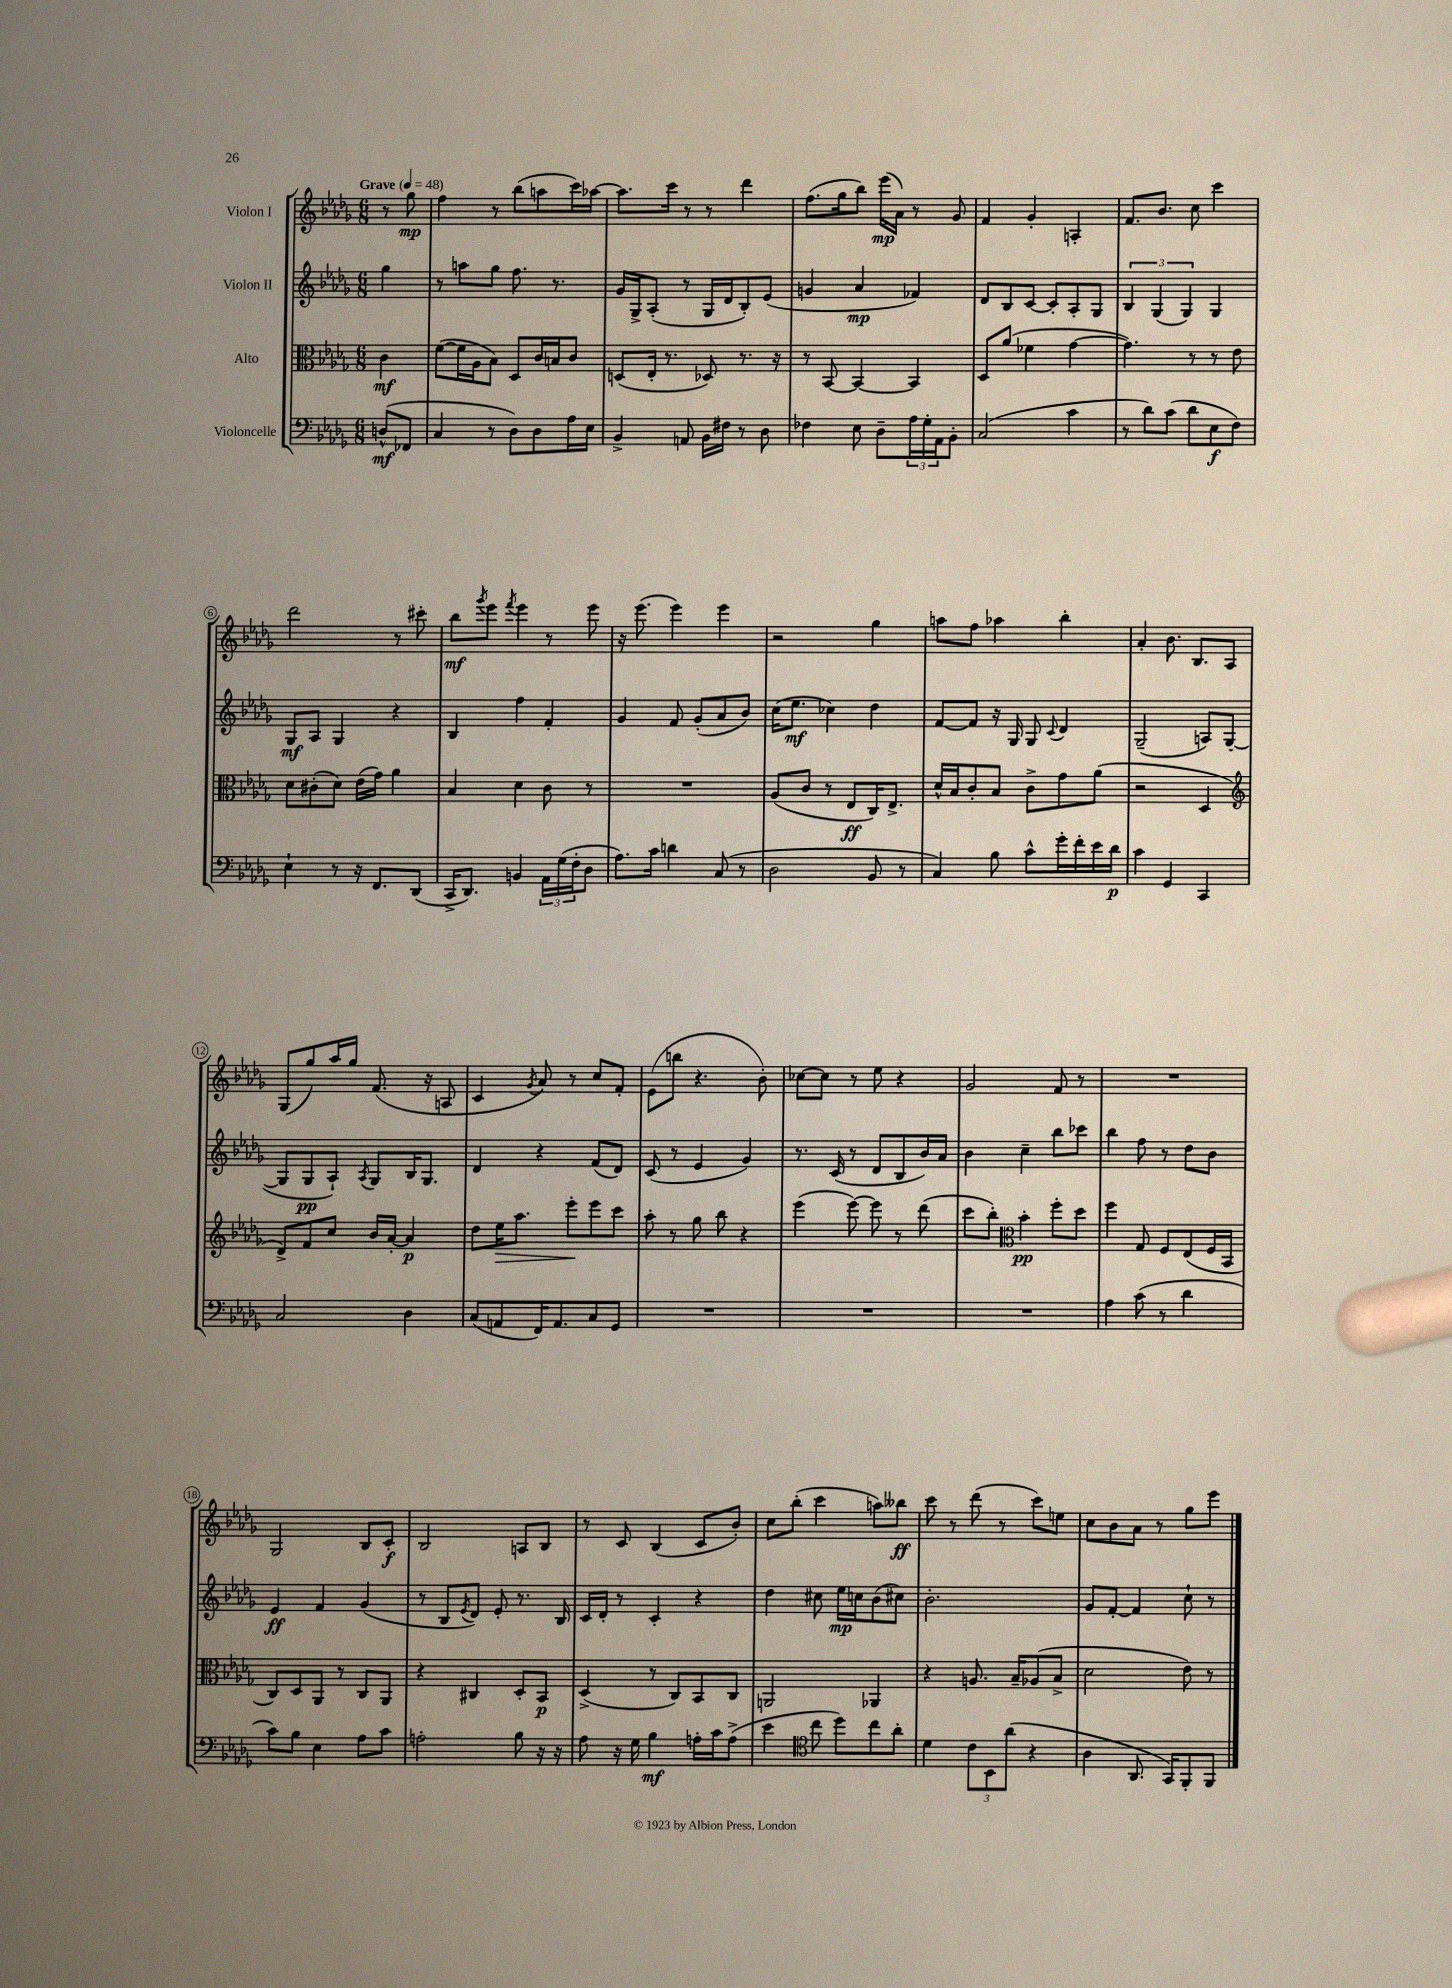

**kern	**dynam	**kern	**dynam	**kern	**dynam	**kern	**dynam
*part4	*part4	*part3	*part3	*part2	*part2	*part1	*part1
*staff4	*staff4	*staff3	*staff3	*staff2	*staff2	*staff1	*staff1
*I"Violoncelle	*	*I"Alto	*	*I"Violon II	*	*I"Violon I	*
*clefF4	*	*clefC3	*	*clefG2	*	*clefG2	*
*k[b-e-a-d-g-]	*	*k[b-e-a-d-g-]	*	*k[b-e-a-d-g-]	*	*k[b-e-a-d-g-]	*
*M6/8	*	*M6/8	*	*M6/8	*	*M6/8	*
*MM48	*	*MM48	*	*MM48	*	*MM48	*
=	=	=	=	=	=	=	=
!	!	!	!	!	!	!LO:TX:a:B:t=Grave	!
(8Dn^^/L	mf	4c\	mf	4gg-\	.	8r	.
8FF-X/J	.	.	.	.	.	8gg-\	mp
=1	=1	=1	=1	=1	=1	=1	=1
4C/	.	([8f\L	.	8r	.	4ff\	.
.	.	16f\L]	.	8aan\L	.	.	.
.	.	16A-\J	.	.	.	.	.
8r	.	8B-\J)	.	8gg-\J	.	8r	.
8D-\L)	.	8D-/L	.	8.ff\	.	(8bb-\L	.
8D-\	.	16c/L	.	.	.	8aan\	.
.	.	16Bn/J	.	8.r	.	.	.
16A-\L	.	8c/J	.	.	.	16ccc\L)	.
16E-\JJ	.	.	.	.	.	[16aa-X\JJ	.
=2	=2	=2	=2	=2	=2	=2	=2
4BB-^/	.	(8Dn/L	.	16g-/LL	.	8.aa-\L]	.
.	.	.	.	16G-^/J	.	.	.
.	.	16E-'/Jk	.	(8A-'/J	.	.	.
.	.	8.r	.	.	.	16ccc\Jk	.
8AAn/	.	.	.	8r	.	8r	.
16BB-\LL	.	8D-X/)	.	16G-/LL	.	8r	.
16F#X\JJ	.	.	.	16d-/J	.	.	.
8r	.	8.r	.	8B-'/)	.	4ddd-\	.
8D-\	.	.	.	(8e-/J	.	.	.
.	.	16r	.	.	.	.	.
=3	=3	=3	=3	=3	=3	=3	=3
4F-X\	.	8r	.	4gn/	.	(8.ff\L	.
.	.	[8BB-/	.	.	.	.	.
.	.	.	.	.	.	16gg-\k	.
8E-\	.	4BB-/_	.	4a-/	mp	8bb-\J)	.
8D-~\L	.	.	.	.	.	(16eee-\LL	mp
.	.	.	.	.	.	16a-\JJ)	.
24A-\L	.	4BB-/]	.	4f-X/)	.	8r	.
24G-'\	.	.	.	.	.	.	.
24AA-\J	.	.	.	.	.	.	.
8BB-'\J	.	.	.	.	.	8g-/	.
=4	=4	=4	=4	=4	=4	=4	=4
(2C/	.	8D-/L	.	8d-/L	.	4f/	.
.	.	(8a-/J	.	8B-/	.	.	.
.	.	4f-X\	.	[8c/J	.	4g-'/	.
.	.	.	.	8c'/L]	.	.	.
4c\	.	[4g-\	.	8A-'/	.	4An'/	.
.	.	.	.	8G-/J	.	.	.
=5	=5	=5	=5	=5	=5	=5	=5
8r	.	4.g-\])	.	6B-/	.	8.f/L	.
8d-\L)	.	.	.	.	.	.	.
.	.	.	.	(6G-/	.	.	.
.	.	.	.	.	.	8.b-/J	.
(8c\J	.	.	.	.	.	.	.
.	.	.	.	6G-/)	.	.	.
8d-\L	.	8r	.	.	.	8cc\	.
8E-\	f	8r	.	4G-/	.	4ccc\	.
8F\J)	.	8e-\	.	.	.	.	.
!!LO:LB:g=z
=6	=6	=6	=6	=6	=6	=6	=6
4E-`\	.	8d-\L	.	8G-/L	mf	2ddd-\	.
.	.	(8c#X'\	.	8A-/J	.	.	.
8r	.	8d-\J)	.	4G-/	.	.	.
16r	.	(16e-\LL	.	.	.	.	.
8.FF/L	.	16g-\JJ)	.	.	.	.	.
.	.	4a-\	.	4r	.	8r	.
(8DD-/J	.	.	.	.	.	8ccc#X'\	.
=7	=7	=7	=7	=7	=7	=7	=7
16CC^/KL	.	4B-/	.	4B-/	.	8bb-\L	mf
8.DD-/J)	.	.	.	.	.	.	.
.	.	.	.	.	.	8qggg-/	.
.	.	.	.	.	.	8eee-\J	.
.	.	.	.	.	.	8qfff/	.
4BBn/	.	4d-\	.	4ff\	.	4eee-\	.
24AA-\LL	.	8c\	.	4f'/	.	8r	.
(24G-\	.	.	.	.	.	.	.
24F'\J	.	.	.	.	.	.	.
8D-\J	.	8r	.	.	.	8eee-\	.
=8	=8	=8	=8	=8	=8	=8	=8
8.A-\L)	.	2.r	.	4g-/	.	16r	.
.	.	.	.	.	.	(8.eee-\	.
16c\Jk	.	.	.	.	.	.	.
4dn\	.	.	.	8f/	.	4eee-\)	.
.	.	.	.	(8g-'/L	.	.	.
(8C/	.	.	.	8a-/	.	4eee-\	.
8r	.	.	.	8b-/J)	.	.	.
=9	=9	=9	=9	=9	=9	=9	=9
2D-\	.	(8A-/L	.	(16cc\KL	.	2r	.
.	.	.	.	8.ee-\J	mf	.	.
.	.	8c/J	.	.	.	.	.
.	.	8r	.	4cc-X\)	.	.	.
.	.	8E-/L	ff	.	.	.	.
8BB-/	.	16C/K)	.	4dd-\	.	4gg-\	.
.	.	8.E-^/J	.	.	.	.	.
8r	.	.	.	.	.	.	.
=10	=10	=10	=10	=10	=10	=10	=10
4C/)	.	16d-^^/LL	.	[8f/L	.	8aan\L	.
.	.	16B-/J	.	.	.	.	.
.	.	8c'/	.	8f/J]	.	8ff\J	.
8B-\	.	8B-/J	.	16r	.	4aa-X\	.
.	.	.	.	16G-/	.	.	.
8c^^\L	.	8c^\L	.	8G-/	.	.	.
.	.	.	.	8qqc/	.	.	.
16g-'\L	.	8g-\	.	4d-/	.	4bb-'\	.
16f'\	.	.	.	.	.	.	.
16e-\	.	(8a-\J	.	.	.	.	.
16d-\JJ	p	.	.	.	.	.	.
=11	=11	=11	=11	=11	=11	=11	=11
4c\	.	2r	.	(2G-~/	.	4a-'/	.
4GG-/	.	.	.	.	.	8.b-\	.
.	.	.	.	.	.	8.B-/L	.
4CC/	.	4D-/	.	8An/L)	.	.	.
.	.	.	.	([8G-/J	.	8A-/J	.
!!LO:LB:g=z
=12	=12	=12	=12	=12	=12	=12	=12
*	*	*clefG2	*	*	*	*	*
2C/	.	8d-^/L)	.	8G-/L]	.	(8G-/L	.
.	.	8f/	.	8G-/	pp	8gg-/)	.
.	.	8cc/J	.	8A-`/J)	.	16aa-/L	.
.	.	.	.	.	.	16gg-/JJ	.
.	.	.	.	8qA-/	.	.	.
.	.	16b-/LL	.	8G-/L	.	(8.f/	.
.	.	[16a-'/JJ	.	.	.	.	.
4D-\	.	4a-/]	p	16B-/K	.	.	.
.	.	.	.	8.G-/J	.	16r	.
.	.	.	.	.	.	8An/	.
=13	=13	=13	=13	=13	=13	=13	=13
(8C/L	.	8dd-\L	.	4d-/	.	4c/	.
!	!	!	!LO:HP:b	!	!	!	!
8AAn/	.	16ee-\K	>	.	.	.	.
.	.	8.aa-\J	.	.	.	.	.
.	.	.	.	.	.	8qg-/	.
16FF/K)	.	.	.	4r	.	8a-/)	.
8.AA/	.	.	.	.	.	.	.
.	.	8eee-'\L	.	.	.	8r	.
8C/	.	8eee-\	]	(8f/L	.	8cc/L	.
8GG-/J	.	8ccc\J	.	8d-/J)	.	8f'/J	.
=14	=14	=14	=14	=14	=14	=14	=14
2.r	.	8aa-'\	.	(8c/	.	(8e-\L	.
.	.	8r	.	8r	.	8bbn\J	.
.	.	8gg-\	.	4e-/	.	4.r	.
.	.	8bb-\	.	.	.	.	.
.	.	4r	.	4g-/)	.	.	.
.	.	.	.	.	.	8b-'\)	.
=15	=15	=15	=15	=15	=15	=15	=15
2.r	.	(4eee-\	.	8.r	.	[8cc-X\L	.
.	.	.	.	.	.	8cc-\J]	.
.	.	.	.	(16c/	.	.	.
.	.	[8eee-\)	.	8r	.	8r	.
.	.	8eee-\]	.	8d-/L	.	8ee-\	.
.	.	8r	.	8B-/	.	4r	.
.	.	(8ddd-\	.	16b-/L)	.	.	.
.	.	.	.	16a-/JJ	.	.	.
=16	=16	=16	=16	=16	=16	=16	=16
2.r	.	8ccc\L	.	4b-\	.	2g-/	.
.	.	8bb-'\J)	.	.	.	.	.
*	*	*clefC3	*	*	*	*	*
.	.	4b-'\	pp	4cc~\	.	.	.
.	.	8ff'\L	.	8bb-\L	.	8f/	.
.	.	8dd-\J	.	8ccc-X\J	.	8r	.
=17	=17	=17	=17	=17	=17	=17	=17
4A-\	.	4ff\	.	4bb-\	.	2.r	.
(8c\	.	8G-/	.	8ff\	.	.	.
8r	.	8F/L	.	8r	.	.	.
4d-\	.	(8E-/	.	8dd-\L	.	.	.
.	.	16F/L	.	8b-\J	.	.	.
.	.	16BB-/JJ	.	.	.	.	.
!!LO:LB:g=z
=18	=18	=18	=18	=18	=18	=18	=18
8c\L)	.	8C/L)	.	4e-/	ff	2G-/	.
8B-\J	.	8D-/	.	.	.	.	.
4E-\	.	8AA-/J	.	4f/	.	.	.
.	.	8r	.	.	.	.	.
8A-\L	.	8C/L	.	(4g-/	.	8B-/L	.
8c\J	.	8AA-/J	.	.	.	8c'/J	f
=19	=19	=19	=19	=19	=19	=19	=19
2An'\	.	4r	.	8r	.	2B-/	.
.	.	.	.	8B-/L	.	.	.
.	.	.	.	8qe-/	.	.	.
.	.	4C#X/	.	8d-/J)	.	.	.
.	.	.	.	8e-'/	.	.	.
8B-\	.	8D-'/L	.	8.r	.	8An/L	.
16r	.	8BB-/J	p	.	.	8B-/J	.
16r	.	.	.	16B-/	.	.	.
=20	=20	=20	=20	=20	=20	=20	=20
8A-\	.	(4D-^/	.	16c/LL	.	8r	.
.	.	.	.	16d-'/JJ	.	.	.
16r	.	.	.	8r	.	8c/	.
16G-\	.	.	.	.	.	.	.
4B-\	mf	8r	.	4c'/	.	(4B-/	.
.	.	8C/L)	.	.	.	.	.
16An'\LL	.	8BB-/	.	4r	.	8c/L	.
16c\J	.	.	.	.	.	.	.
(8A^\J	.	8C/J	.	.	.	8b-'/J)	.
=21	=21	=21	=21	=21	=21	=21	=21
4e-\	.	2AAn/	.	4dd-\	.	8cc\L	.
.	.	.	.	.	.	(8bb-'\J	.
*clefC4	*	*	*	*	*	*	*
8cc\	.	.	.	8cc#X\	.	4ccc\	.
8dd-\L)	.	.	.	16ee-\LL	mp	.	.
.	.	.	.	16ccn\J	.	.	.
8cc\	.	4AA-X/	.	(8b-\	.	8aan\L)	.
8a-'\J	.	.	.	8cc#X\J)	.	8bb--X\J	ff
=22	=22	=22	=22	=22	=22	=22	=22
4d-\	.	4r	.	2.b-'\	.	8ccc\	.
.	.	.	.	.	.	8r	.
12c\L	.	8.An/	.	.	.	(8ddd-\	.
12BB-\	.	.	.	.	.	.	.
.	.	.	.	.	.	8r	.
(12a-\J	.	.	.	.	.	.	.
.	.	16B-~/KL	.	.	.	.	.
4r	.	(8A-X/	.	.	.	8ccc\L)	.
.	.	8B-^/J	.	.	.	8een\J	.
=23	=23	=23	=23	=23	=23	=23	=23
4A-\	.	2d-\	.	8g-/L	.	8cc\L	.
.	.	.	.	[8f'/J	.	8b-\	.
8.AA-/	.	.	.	4f/]	.	8a-\J	.
.	.	.	.	.	.	8r	.
16GG-/KL)	.	.	.	.	.	.	.
8FF'/	.	8e-\)	.	8cc`\	.	8gg-\L	.
8FF/J	.	8r	.	8r	.	8eee-\J	.
==	==	==	==	==	==	==	==
*-	*-	*-	*-	*-	*-	*-	*-
